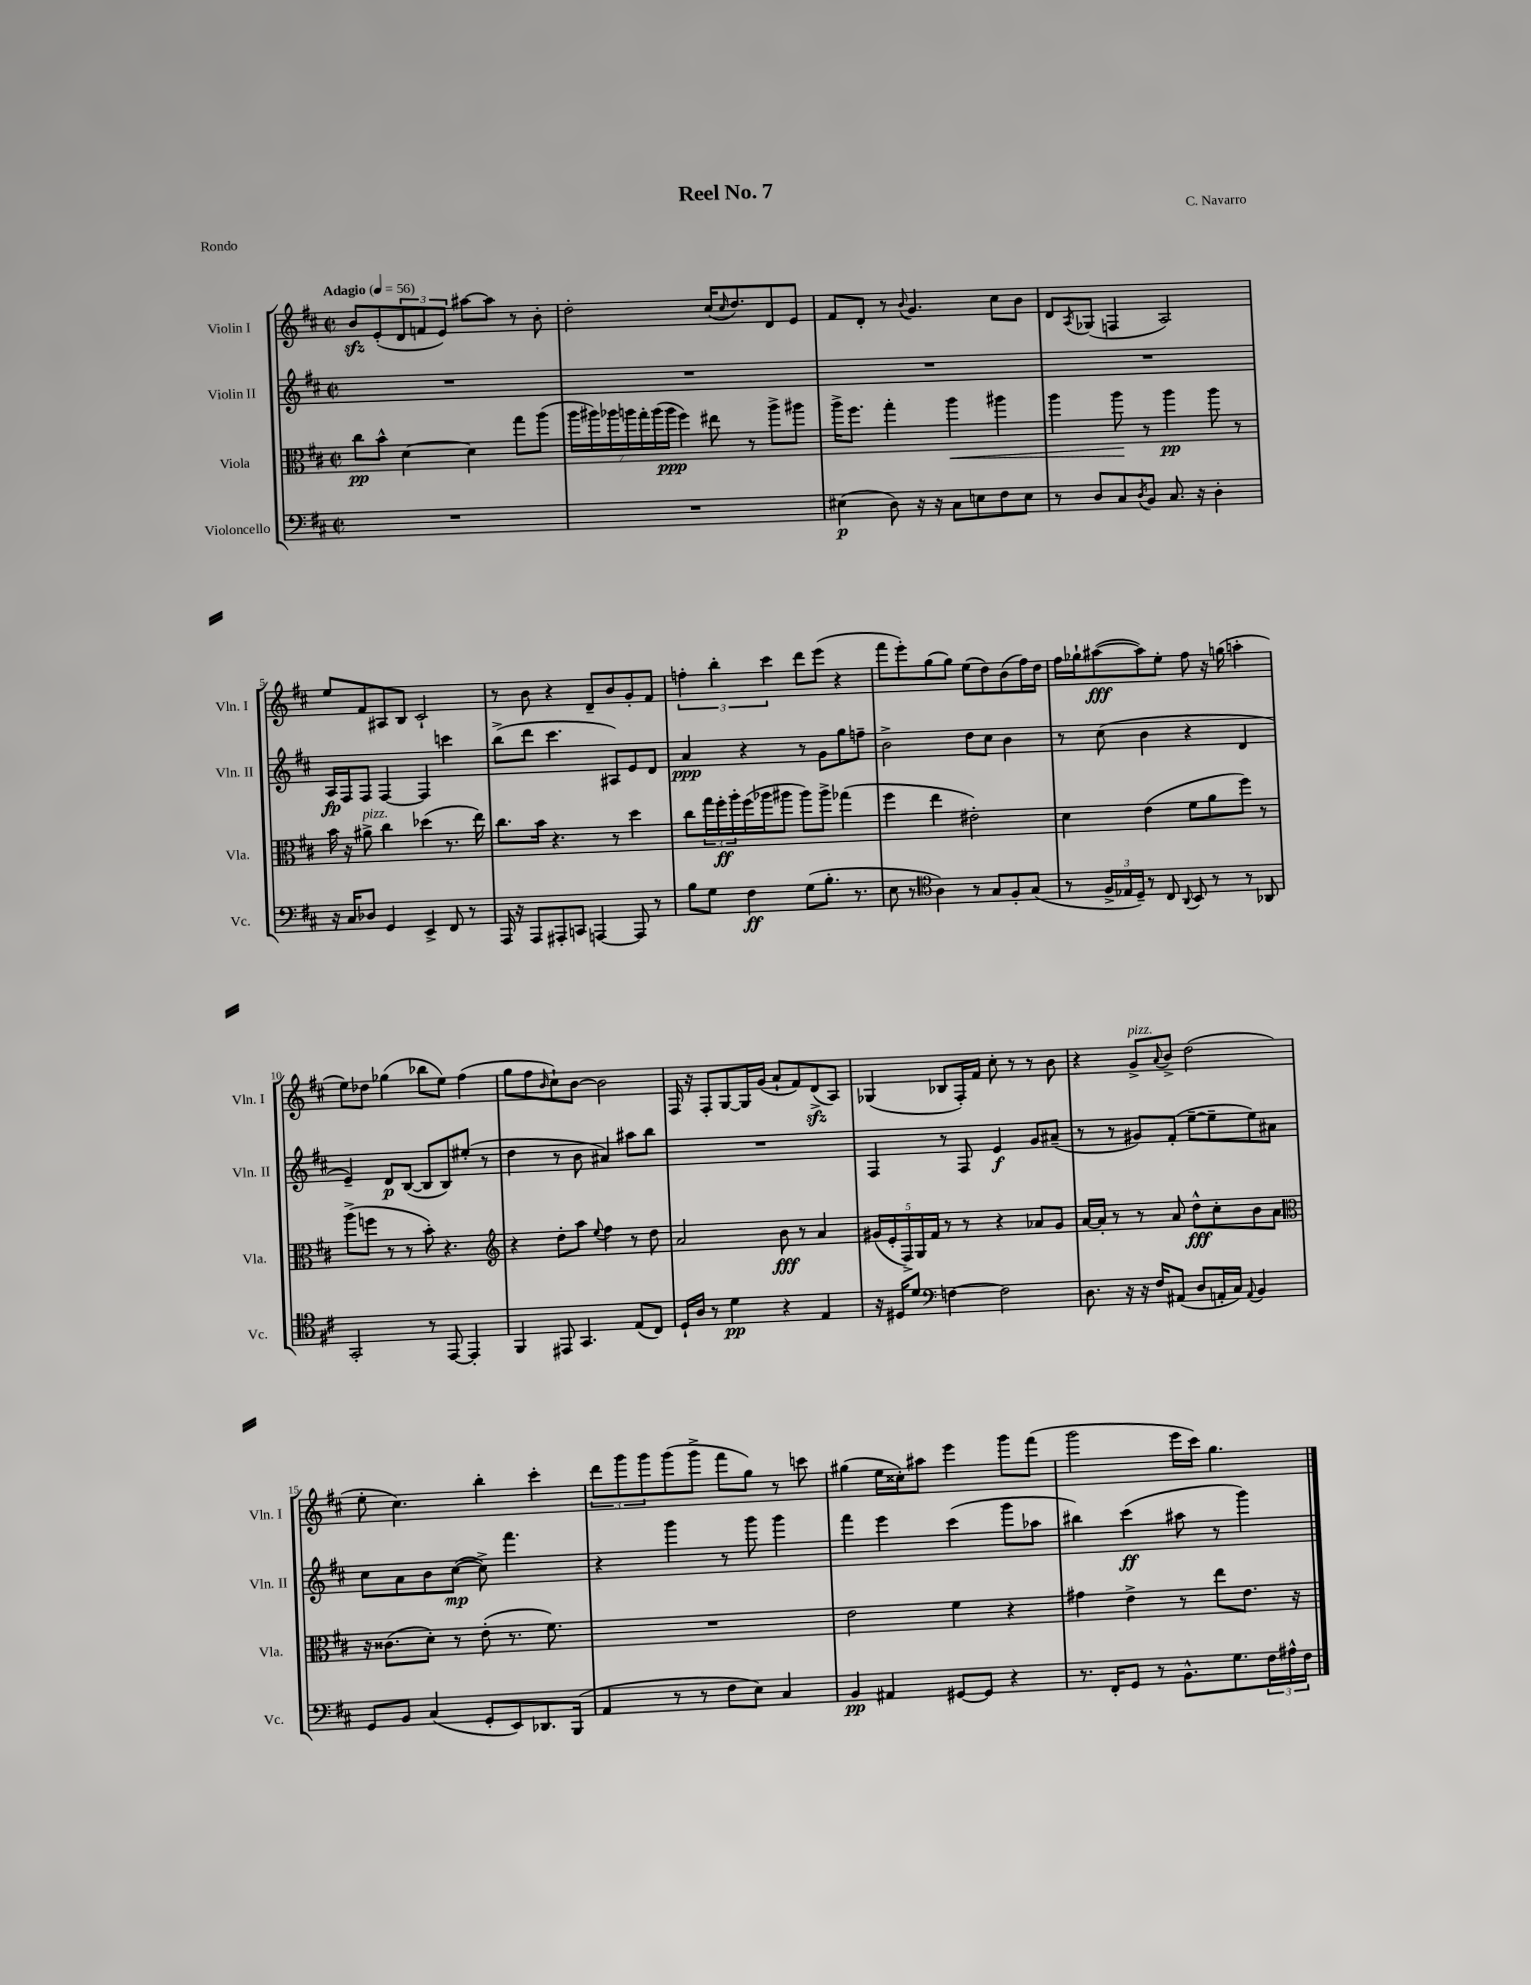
\header { title = "Reel No. 7" composer = "C. Navarro" piece = "Rondo" }
<<
\new StaffGroup <<
\new Staff = "s0" \with { instrumentName = "Violin I" shortInstrumentName = "Vln. I" } {
    \clef treble \key d \major \defaultTimeSignature \time 2/2 \tempo "Adagio" 4 = 56
    b'8\sfz e'8-.( \tuplet 3/2 { d'8 f'8 e'8) } ais''8~ ais''8 r8 b'8-. |
    d''2-. cis''16( \grace { cis''16 } d''8.) d'8 e'8 |
    fis'8 d'8-. r8 \appoggiatura { b'8 } g'4. cis''8 b'8 |
    d'8 \acciaccatura { a8 } ges8( f4 a2) |
    e''8 fis'8 ais8 b8 cis'2-! |
    r8 b'8 r4 d'8-- b'8 g'8-. fis'8 |
    \tuplet 3/2 { f''4-. b''4-. cis'''4 } d'''8 e'''8( r4 |
    fis'''8 e'''8-.) g''8( g''8) e''8( d''8) b'8( fis''16) d''16 |
    fis''16 ges''16-! ais''8~\fff( ais''8) e''8-. fis''8 r16 g''16( a''4-. |
    e''8) des''8 ges''4( bes''8 e''8) fis''4( |
    g''8 fis''8 \grace { b'16 } cis''8-!) b'8~ b'2 |
    fis16 r16 fis8-. g8~ g16 g'16( a'8-! fis'8) d'8->\sfz( a8) |
    ges4( bes8 fis16-.) fis'16 cis''8-. r8 r8 b'8 |
    r4 g'8->^\markup { \italic "pizz." } \appoggiatura { a'8 } b'8-> d''2( |
    e''8-. cis''4.) b''4-. cis'''4-. |
    \tuplet 3/2 { d'''8 g'''8 g'''8 } g'''8( g'''8-> fis'''8 g''8) r8 c'''8 |
    gis''4( e''16 cisis''16-.) ais''8 e'''4 g'''8 fis'''8( |
    g'''2 e'''16 cis'''16) g''4. \bar "|." |
}
\new Staff = "s1" \with { instrumentName = "Violin II" shortInstrumentName = "Vln. II" } {
    \clef treble \key d \major \defaultTimeSignature \time 2/2
    R1 |
    R1 |
    R1 |
    R1 |
    a16\fp fis16 fis8 fis4~ fis4 c'''4 |
    b''8->( d'''8 cis'''4. ais8) e'8 d'8 |
    a'4\ppp r4 r8 g'8 g''8 f''8-- |
    b'2-> d''8 cis''8 b'4 |
    r8 cis''8( b'4 r4 d'4 |
    e'4--) d'8\p b8~( b8 b8) eis''8-.( r8 |
    d''4 r8 b'8 ais'4) ais''8 b''8 |
    R1 |
    fis4 r8 fis8 e'4\f g'8 ais'8--( |
    r8 r8 gis'8) fis'8-.( e''8~-- e''8-- e''8) ais'8 |
    cis''8 a'8 b'8 cis''8~\mp( cis''8->) fis'''4. |
    r4 g'''4 r8 g'''8 g'''4 |
    fis'''4 e'''4 cis'''4( g'''8 aes''8 |
    bis''4) cis'''4\ff( ais''8 r8 g'''4) \bar "|." |
}
\new Staff = "s2" \with { instrumentName = "Viola" shortInstrumentName = "Vla." } {
    \clef alto \key d \major \defaultTimeSignature \time 2/2
    cis''8\pp b'8-^ d'4~ d'4 g''8 a''8( |
    \tuplet 7/4 { a''16 ais''16) aes''16 a''16 g''16-. a''16( a''16\ppp } fis''4) eis''8 r8 a''8-> ais''8 |
    a''16-> fis''8. g''4-. a''4\< ais''4 |
    a''4 a''8\! r8 a''4\pp a''8 r8 |
    b'16 r16 ais'8->^\markup { \italic "pizz." } cis''4 des''4( r8. e''16) |
    cis''8. b'16 r4. r8 d''4 |
    cis''8 \tuplet 3/2 { g''16 fis''16-.\ff a''16-. } fis''16( aes''16 ais''8 ais''8) ais''8-> ges''4( |
    fis''4 e''4 eis'2-.) |
    d'4 e'4( fis'8 a'8 fis''8) r8 |
    a''8->( f''8 r8 r8 b'8-.) r4. |
    \clef treble r4 d''8-. a''8 \appoggiatura { e''8 } fis''4 r8 d''8 |
    a'2 b'8\fff r8 a'4 |
    \tuplet 5/4 { gis'16( e'16-. fis16->) g16 fis'16 } r8 r8 r4 aes'8 gis'8 |
    a'16~ a'16-. r8 r8 a'8 d''8-^\fff cis''8-. b'8 a'8 |
    \clef alto r16 cisis'8.( d'8-.) r8 e'8-.( r8. fis'8.) |
    R1 |
    e'2 fis'4 r4 |
    gis'4 e'4-> r8 e''8 e'8. r16 \bar "|." |
}
\new Staff = "s3" \with { instrumentName = "Violoncello" shortInstrumentName = "Vc." } {
    \clef bass \key d \major \defaultTimeSignature \time 2/2
    R1 |
    R1 |
    eis4\p( d8) r16 r16 cis8 e8 fis8 e8 |
    r8 d8 cis8 \acciaccatura { d8 } b,8 cis8. r16 d4-. |
    r16 cis16 des8 g,4 e,4-> fis,8 r8 |
    a,,16 r16 a,,8 ais,,8-. c,8 a,,4~ a,,8 r8 |
    b8 g8 fis4\ff g8( b8.-. r8. |
    e8 r8 \clef tenor a4) r8 g8 fis8-. g8( |
    r8 \tuplet 3/2 { fis16-> ees16 d16--) } r8 cis8 \appoggiatura { a,8 } b,8 r8 r8 aes,8 |
    g,2-. r8 e,8~ e,4-. |
    fis,4 eis,8 g,4. e8( cis8) |
    d16-! a16 r8 d'4\pp r4 e4 |
    r16 dis16 d'8 \clef bass f4~ f2 |
    d8. r16 r16 fis16 ais,8( d8 a,16-. cis16) \appoggiatura { a,8 } b,4 |
    g,8 b,8 cis4( g,8-. e,8) des,8. b,,16( |
    a,4 r8 r8 fis8 e8) cis4 |
    b,4\pp ais,4 gis,8~ gis,8 r4 |
    r8. fis,16-. g,8 r8 b,8.-^ g8. \tuplet 3/2 { fis16 ais16-^ fis16 } \bar "|." |
}
>>
>>
